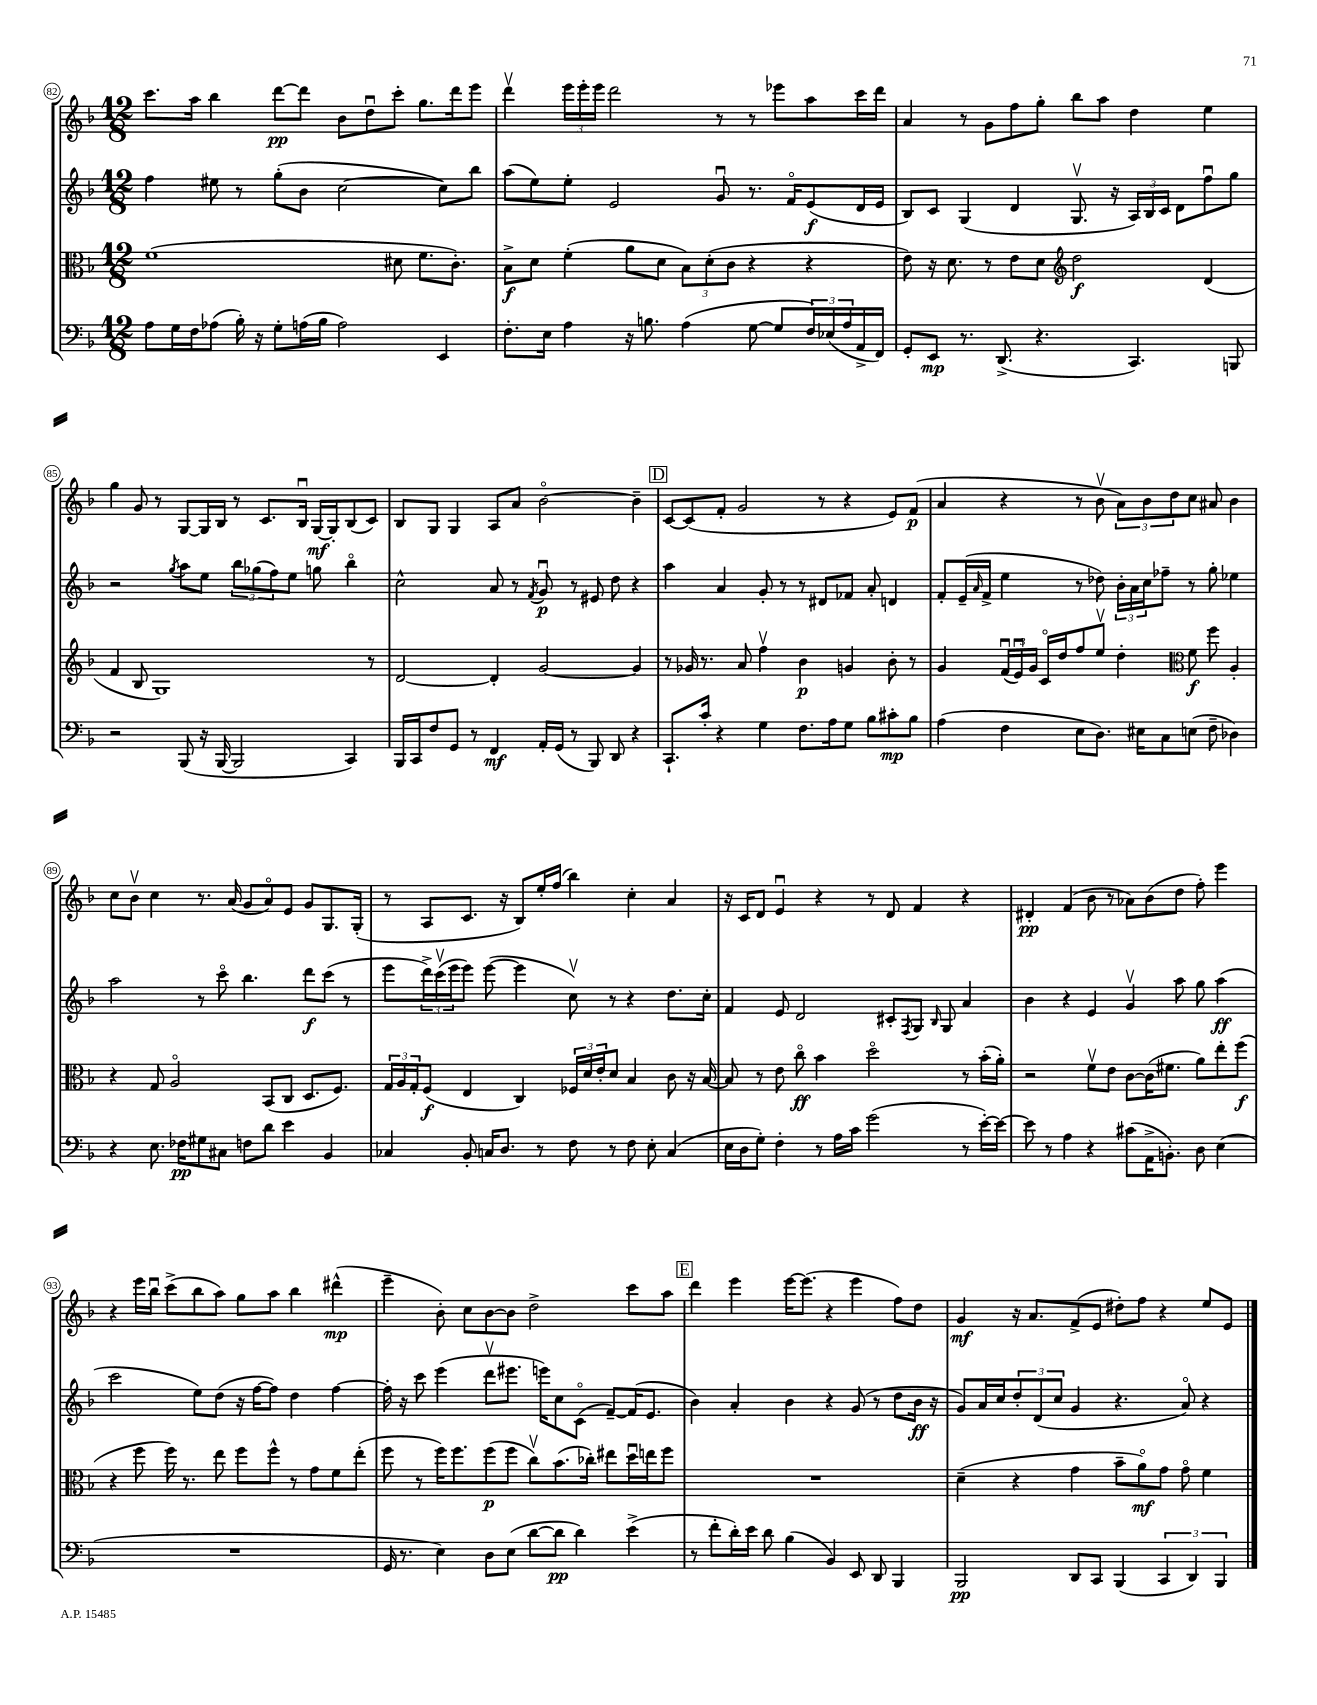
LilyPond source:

<<
\new StaffGroup <<
\new Staff = "s0" {
    \clef treble \key f \major \numericTimeSignature \time 12/8
    c'''8. a''16 bes''4 d'''8~\pp d'''8 bes'8 d''8\downbow c'''8-. g''8. d'''16 e'''8 |
    d'''4\upbow \tuplet 3/2 { e'''16 e'''16-. e'''16 } d'''2 r8 r8 ees'''8 a''8 c'''16 d'''16 |
    a'4 r8 g'8 f''8 g''8-. bes''8 a''8 d''4 e''4 |
    g''4 g'8 r8 g8~ g16 bes16 r8 c'8. bes16\downbow g16~\mf g16-. bes8( c'8) |
    bes8 g8 g4 a8 a'8 bes'2~\flageolet bes'4-- |
    \mark \markup { \box "D" } c'8~ c'8( f'8-. g'2 r8 r4 e'8) f'8\p( |
    a'4 r4 r8 bes'8\upbow \tuplet 3/2 { a'8) bes'8 d''8 } c''8 ais'8 bes'4 |
    c''8 bes'8\upbow c''4 r8. a'16( g'8 a'8\flageolet) e'8 g'8 g8. g16-.( |
    r8 a8 c'8. r16 bes8) e''16-. f''16( bes''4) c''4-. a'4 |
    r16 c'16 d'8 e'4\downbow r4 r8 d'8 f'4 r4 |
    dis'4-.\pp f'4( bes'8 r8 aes'8) bes'8( d''8 f''8-.) e'''4 |
    r4 e'''16 bes''16\downbow c'''8->( bes''8 a''8) g''8 a''8 bes''4 dis'''4-^\mp( |
    e'''4-- bes'8-.) c''8 bes'8~ bes'8 d''2-> c'''8 a''8 |
    \mark \markup { \box "E" } d'''4 e'''4 e'''16~ e'''8.( r4 e'''4 f''8) d''8 |
    g'4\mf r16 a'8. f'8->( e'8 dis''8-.) f''8 r4 e''8 e'8 \bar "|." |
}
\new Staff = "s1" {
    \clef treble \key f \major \numericTimeSignature \time 12/8
    f''4 eis''8 r8 g''8-.( bes'8 c''2~ c''8) bes''8 |
    a''8( e''8) e''8-. e'2 g'8\downbow r8. f'16\flageolet e'8\f( d'16 e'16 |
    bes8) c'8 g4( d'4 g8.\upbow r16 \tuplet 3/2 { a16) bes16 c'16 } d'8 f''8\downbow g''8 |
    r2 \acciaccatura { g''8 } a''8 e''8 \tuplet 3/2 { bes''8 ges''8( f''8) } e''8 g''8 bes''4\flageolet |
    c''2-^ a'8 r8 \acciaccatura { f'8 } g'8\downbow\p r8 eis'8 d''8 r4 |
    \mark \markup { \box "D" } a''4 a'4 g'8-. r8 r8 dis'8 fes'8 a'8-. d'4 |
    f'8-. e'16--( \grace { a'16 } f'16-> e''4 r8 des''8) \tuplet 3/2 { bes'16-. a'16 c''16 } fes''8-- r8 g''8-. ees''4 |
    a''2 r8 c'''8\flageolet bes''4. d'''8\f c'''8( r8 |
    e'''8 \tuplet 3/2 { d'''16->) c'''16\upbow( e'''16 } e'''8) e'''8~( e'''4 c''8\upbow) r8 r4 d''8. c''16-. |
    f'4 e'8 d'2 cis'8-. \acciaccatura { f8 } g8 \grace { bes16 } g8 a'4 |
    bes'4 r4 e'4 g'4\upbow a''8 g''8 a''4\ff( |
    c'''2 e''8) d''8( r16 f''16~ f''8) d''4 f''4~ |
    f''16-. r16 c'''8 e'''4( d'''8\upbow eis'''8. e'''16) c''8 c'8\flageolet( f'8~--) f'16( e'8. |
    \mark \markup { \box "E" } bes'4) a'4-. bes'4 r4 g'8( r8 d''8 bes'16\ff r16 |
    g'8) a'16 c''16 \tuplet 3/2 { d''8-. d'8( c''8 } g'4 r4. a'8\flageolet) r4 \bar "|." |
}
\new Staff = "s2" {
    \clef alto \key f \major \numericTimeSignature \time 12/8
    f'1( dis'8 f'8. c'8.-.) |
    bes8->\f d'8 f'4-.( a'8 d'8 \tuplet 3/2 { bes8) d'8-.( c'8 } r4 r4 |
    e'8) r16 d'8. r8 e'8 d'8 \clef treble d''2\f d'4( |
    f'4 bes8 g1) r8 |
    d'2~ d'4-. g'2~ g'4 |
    \mark \markup { \box "D" } r8 ges'16 r8. a'8 f''4\upbow bes'4\p g'4 bes'8-. r8 |
    g'4 \tuplet 3/2 { f'16\downbow( e'16\downbow) g'16 } c'16\flageolet d''16 f''8 e''8\upbow d''4-. \clef alto f'8\f f''8 a4-. |
    r4 g8 a2\flageolet bes,8( c8 d8. f8.) |
    \tuplet 3/2 { g16 a16 g16-. } f8\f( e4 c4) \tuplet 3/2 { fes16 d'16 e'16-. } d'8 bes4 c'8 r16 bes16~ |
    bes8 r8 e'8 c''8\flageolet\ff bes'4 d''2\flageolet r8 bes'16-.( a'16-.) |
    r2 f'8\upbow e'8 c'8~ c'16( fis'8. a'8) e''8-. f''8\f( |
    r4 f''8 f''16) r8. e''8 f''8 f''8-^ r8 g'8 f'8 e''8-.( |
    f''8 r8 f''16) f''8. f''8\p( f''8 c''8\upbow) bes'8.( ces''16-.) eis''8 d''16\downbow e''16 f''8 |
    \mark \markup { \box "E" } R1. |
    d'4--( r4 g'4 bes'8-- a'8\flageolet\mf) g'8 g'8\flageolet f'4 \bar "|." |
}
\new Staff = "s3" {
    \clef bass \key f \major \numericTimeSignature \time 12/8
    a8 g16 f16 aes8( bes16-.) r16 g8-. a16( bes16 a2) e,4 |
    f8.-. e16 a4 r16 b8. a4( g8~ g8 \tuplet 3/2 { f16) ees16( a16 } a,16-> f,16) |
    g,8-. e,8\mp r8. d,8.->( r4. c,4.) b,,8 |
    r2 bes,,8( r16 bes,,16~ bes,,2 c,4) |
    bes,,16 c,16 f8 g,8 r8 f,4\mf a,16-. g,16( r8 bes,,8) d,8 r4 |
    \mark \markup { \box "D" } c,8.-! c'16-. r4 g4 f8. a16 g8 bes8 cis'8-.\mp bes8 |
    a4( f4 e8 d8.) eis16 c8 e8( f8-- des4) |
    r4 e8. fes16\pp gis8 cis8 f8 d'8 e'4 bes,4 |
    ces4 bes,8-. c16 d8. r8 f8 r8 f8 e8-. c4( |
    e16 d16 g8-.) f4-. r8 a16 c'16 g'2( r8 e'16~-.) e'16~ |
    e'8 r8 a4 r4 cis'8( a,16-> b,8.-.) d8 e4( |
    R1. |
    g,16 r8. e4) d8 e8( d'8~ d'8\pp d'4) e'4->( |
    \mark \markup { \box "E" } r8 f'8-. d'16-.) e'16 d'8 bes4( bes,4) e,8 d,8 bes,,4 |
    bes,,2\pp d,8 c,8 bes,,4( \tuplet 3/2 { c,4 d,4) bes,,4 } \bar "|." |
}
>>
>>
\layout { \context { \Score currentBarNumber = #82 \override BarNumber.stencil = #(make-stencil-circler 0.1 0.3 ly:text-interface::print) } }
